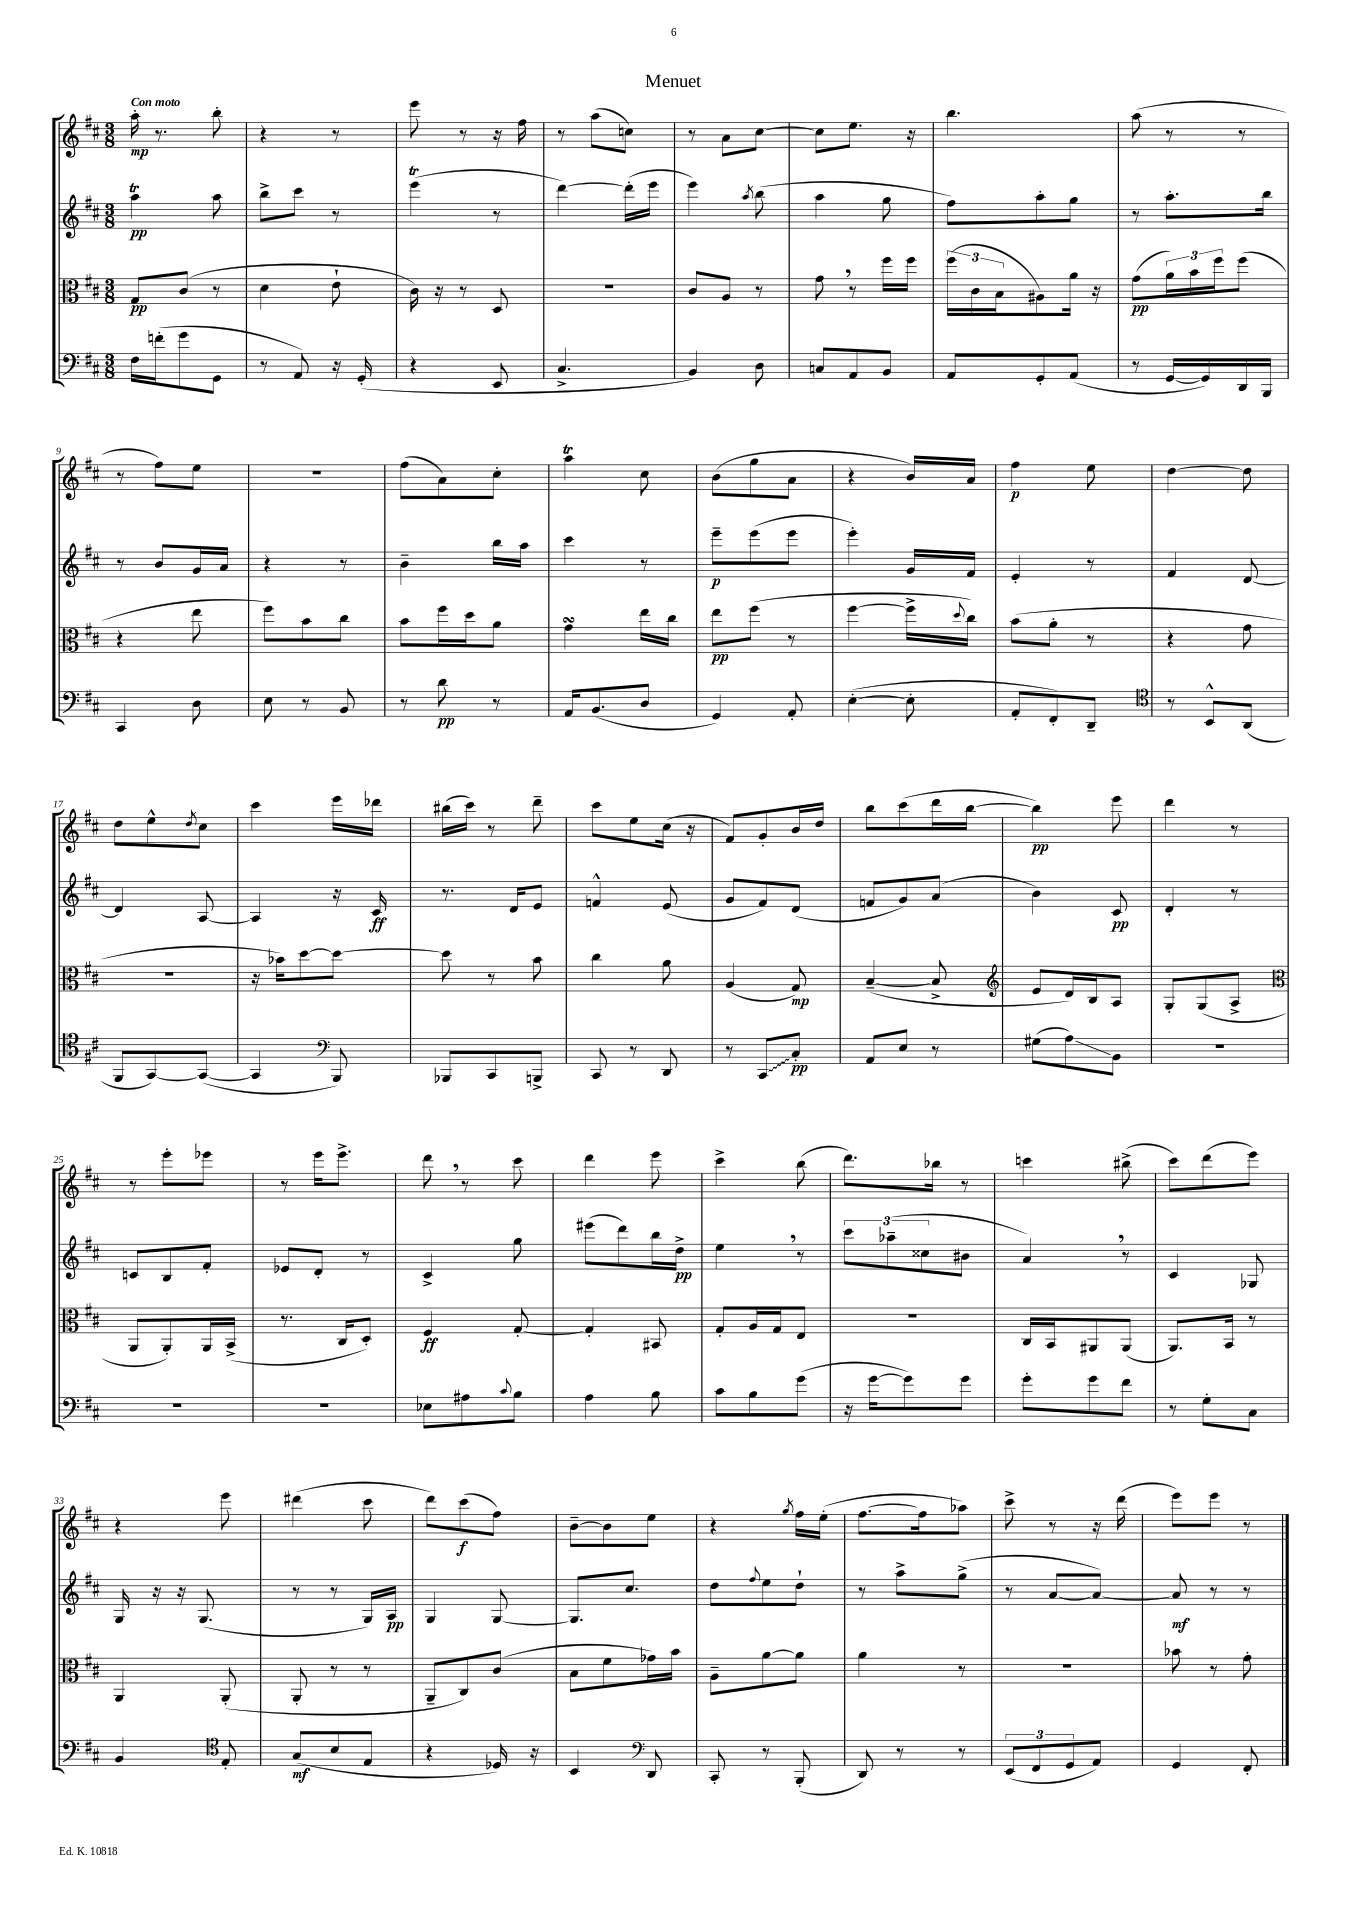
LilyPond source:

\header { title = "Menuet" }
<<
\new StaffGroup <<
\new Staff = "s0" {
    \clef treble \key d \major \numericTimeSignature \time 3/8 \tempo "Con moto"
    a''16-.\mp r8. b''8-. |
    r4 r8 |
    e'''8 r8 r16 fis''16 |
    r8 a''8( c''8) |
    r8 a'8 cis''8~ |
    cis''8 e''8. r16 |
    b''4. |
    a''8( r8 r8 |
    r8 fis''8) e''8 |
    r4. |
    fis''8( a'8) cis''8-. |
    a''4\trill cis''8 |
    b'8( g''8 a'8 |
    r4 b'16) a'16 |
    fis''4\p e''8 |
    d''4~ d''8 |
    d''8 e''8-^ \acciaccatura { d''8 } cis''8 |
    cis'''4 e'''16 des'''16 |
    bis''16( cis'''16) r8 d'''8-- |
    cis'''8 e''8 cis''16( r16 |
    fis'8) g'8-. b'16 d''16 |
    b''8 cis'''8( d'''16 b''16~ |
    b''4\pp) e'''8 |
    d'''4 r8 |
    r8 e'''8-. ees'''8 |
    r8 e'''16 e'''8.-> |
    d'''8 \breathe r8 cis'''8 |
    d'''4 e'''8 |
    cis'''4-> b''8( |
    d'''8.) bes''16 r8 |
    c'''4 bis''8->( |
    cis'''8) d'''8( e'''8) |
    r4 e'''8 |
    dis'''4( cis'''8 |
    d'''8) cis'''8\f( fis''8) |
    b'8~-- b'8 e''8 |
    r4 \acciaccatura { g''8 } fis''16 e''16-.( |
    fis''8.~ fis''16 aes''8) |
    cis'''8-> r8 r16 d'''16( |
    e'''8) e'''8 r8 \bar "|." |
}
\new Staff = "s1" {
    \clef treble \key d \major \numericTimeSignature \time 3/8
    a''4\trill\pp a''8 |
    b''8-> cis'''8 r8 |
    e'''4\trill( r8 |
    d'''4~) d'''16-.( e'''16 |
    e'''4) \acciaccatura { a''8 } b''8( |
    a''4 g''8 |
    fis''8) a''8-. g''8 |
    r8 a''8.-. b''16 |
    r8 b'8 g'16 a'16 |
    r4 r8 |
    b'4-- b''16 a''16 |
    cis'''4 r8 |
    e'''8--\p e'''8( e'''8 |
    e'''4-.) g'16 fis'16 |
    e'4-. r8 |
    fis'4 d'8~ |
    d'4 a8~ |
    a4 r16 cis'16\ff |
    r8. d'16 e'8 |
    f'4-^ e'8( |
    g'8 fis'8) d'8( |
    f'8 g'8) a'8( |
    b'4) cis'8\pp |
    d'4-. r8 |
    c'8 b8 fis'8-. |
    ees'8 d'8-. r8 |
    cis'4-> g''8 |
    eis'''8( d'''8) b''16 d''16->\pp |
    e''4 \breathe r8 |
    \tuplet 3/2 { cis'''8 aes''8--( cisis''8 } bis'8 |
    a'4) \breathe r8 |
    cis'4 ges8 |
    g16 r16 r16 g8.( |
    r8 r8 g16) a16\pp |
    g4 g8~ |
    g8. cis''8. |
    d''8 \appoggiatura { fis''8 } e''8 d''8-! |
    r8 a''8-> g''8->( |
    r8 a'8~ a'8~) |
    a'8\mf r8 r8 \bar "|." |
}
\new Staff = "s2" {
    \clef alto \key d \major \numericTimeSignature \time 3/8
    g8\pp cis'8( r8 |
    d'4 e'8-! |
    cis'16) r16 r8 d8 |
    r4. |
    cis'8 a8 r8 |
    g'8 \breathe r8 fis''16 fis''16 |
    \tuplet 3/2 { fis''16( cis'16 b16 } ais8) a'16 r16 |
    g'8\pp( \tuplet 3/2 { a'16) b'16 fis''16 } fis''8( |
    r4 e''8 |
    fis''8) b'8 cis''8 |
    b'8 fis''16 d''16 a'8 |
    g'4\turn e''16 cis''16 |
    e''8\pp fis''8( r8 |
    fis''4~ fis''16-> \appoggiatura { d''8 } cis''16) |
    b'8( a'8-. r8 |
    r4 g'8 |
    r4. |
    r16 bes'16) d''8~ d''8~ |
    d''8 r8 b'8 |
    cis''4 a'8 |
    a4( g8\mp) |
    b4~--( b8-> |
    \clef treble e'8 d'16) b16 a8 |
    g8-. g8( a8-> |
    \clef alto a,8 a,8-.) a,16 b,16->( |
    r8. cis16 d8-.) |
    fis4\ff g8~-. |
    g4-. bis,8 |
    g8-. a16 g16 e8 |
    R4. |
    cis16 b,16 ais,8 ais,8( |
    a,8.) b,16 r8 |
    a,4 a,8-.( |
    a,8-. r8 r8 |
    a,8-- cis8) cis'8( |
    b8 fis'8 ges'16) b'16 |
    a8-- a'8~ a'8 |
    a'4 r8 |
    R4. |
    bes'8 r8 g'8-. \bar "|." |
}
\new Staff = "s3" {
    \clef bass \key d \major \numericTimeSignature \time 3/8
    fis16 f'16-.( g'8 g,8 |
    r8 a,8) r16 g,16-.( |
    r4 e,8 |
    cis4.-> |
    b,4) d8 |
    c8 a,8 b,8 |
    a,8 g,8-. a,8( |
    r8 g,16~ g,16) d,16 b,,16 |
    cis,4 d8 |
    e8 r8 b,8 |
    r8 d'8\pp r8 |
    a,16 b,8.( d8 |
    g,4) a,8-. |
    e4~-.( e8-. |
    a,8-. fis,8-.) d,8-- |
    \clef tenor r8 b,8-^ a,8( |
    fis,8 g,8~) g,8~( |
    g,4 \clef bass b,,8) |
    bes,,8 cis,8 b,,8-> |
    cis,8 r8 d,8 |
    r8 \once \override Glissando.style = #'zigzag cis,8\glissando cis8-.\pp |
    a,8 e8 r8 |
    gis8( a8\glissando) b,8 |
    R4. |
    R4. |
    R4. |
    ees8 ais8 \appoggiatura { cis'8 } b8 |
    a4 b8 |
    cis'8 b8 g'8( |
    r16 g'16~ g'8) g'8 |
    g'8-. g'8 fis'8 |
    r8 g8-. cis8 |
    b,4 \clef tenor e8-. |
    g8\mf( b8 e8 |
    r4 des16) r16 |
    b,4 \clef bass d,8 |
    cis,8-. r8 b,,8-.( |
    d,8) r8 r8 |
    \tuplet 3/2 { e,8( fis,8 g,8 } a,8) |
    g,4 fis,8-. \bar "|." |
}
>>
>>
